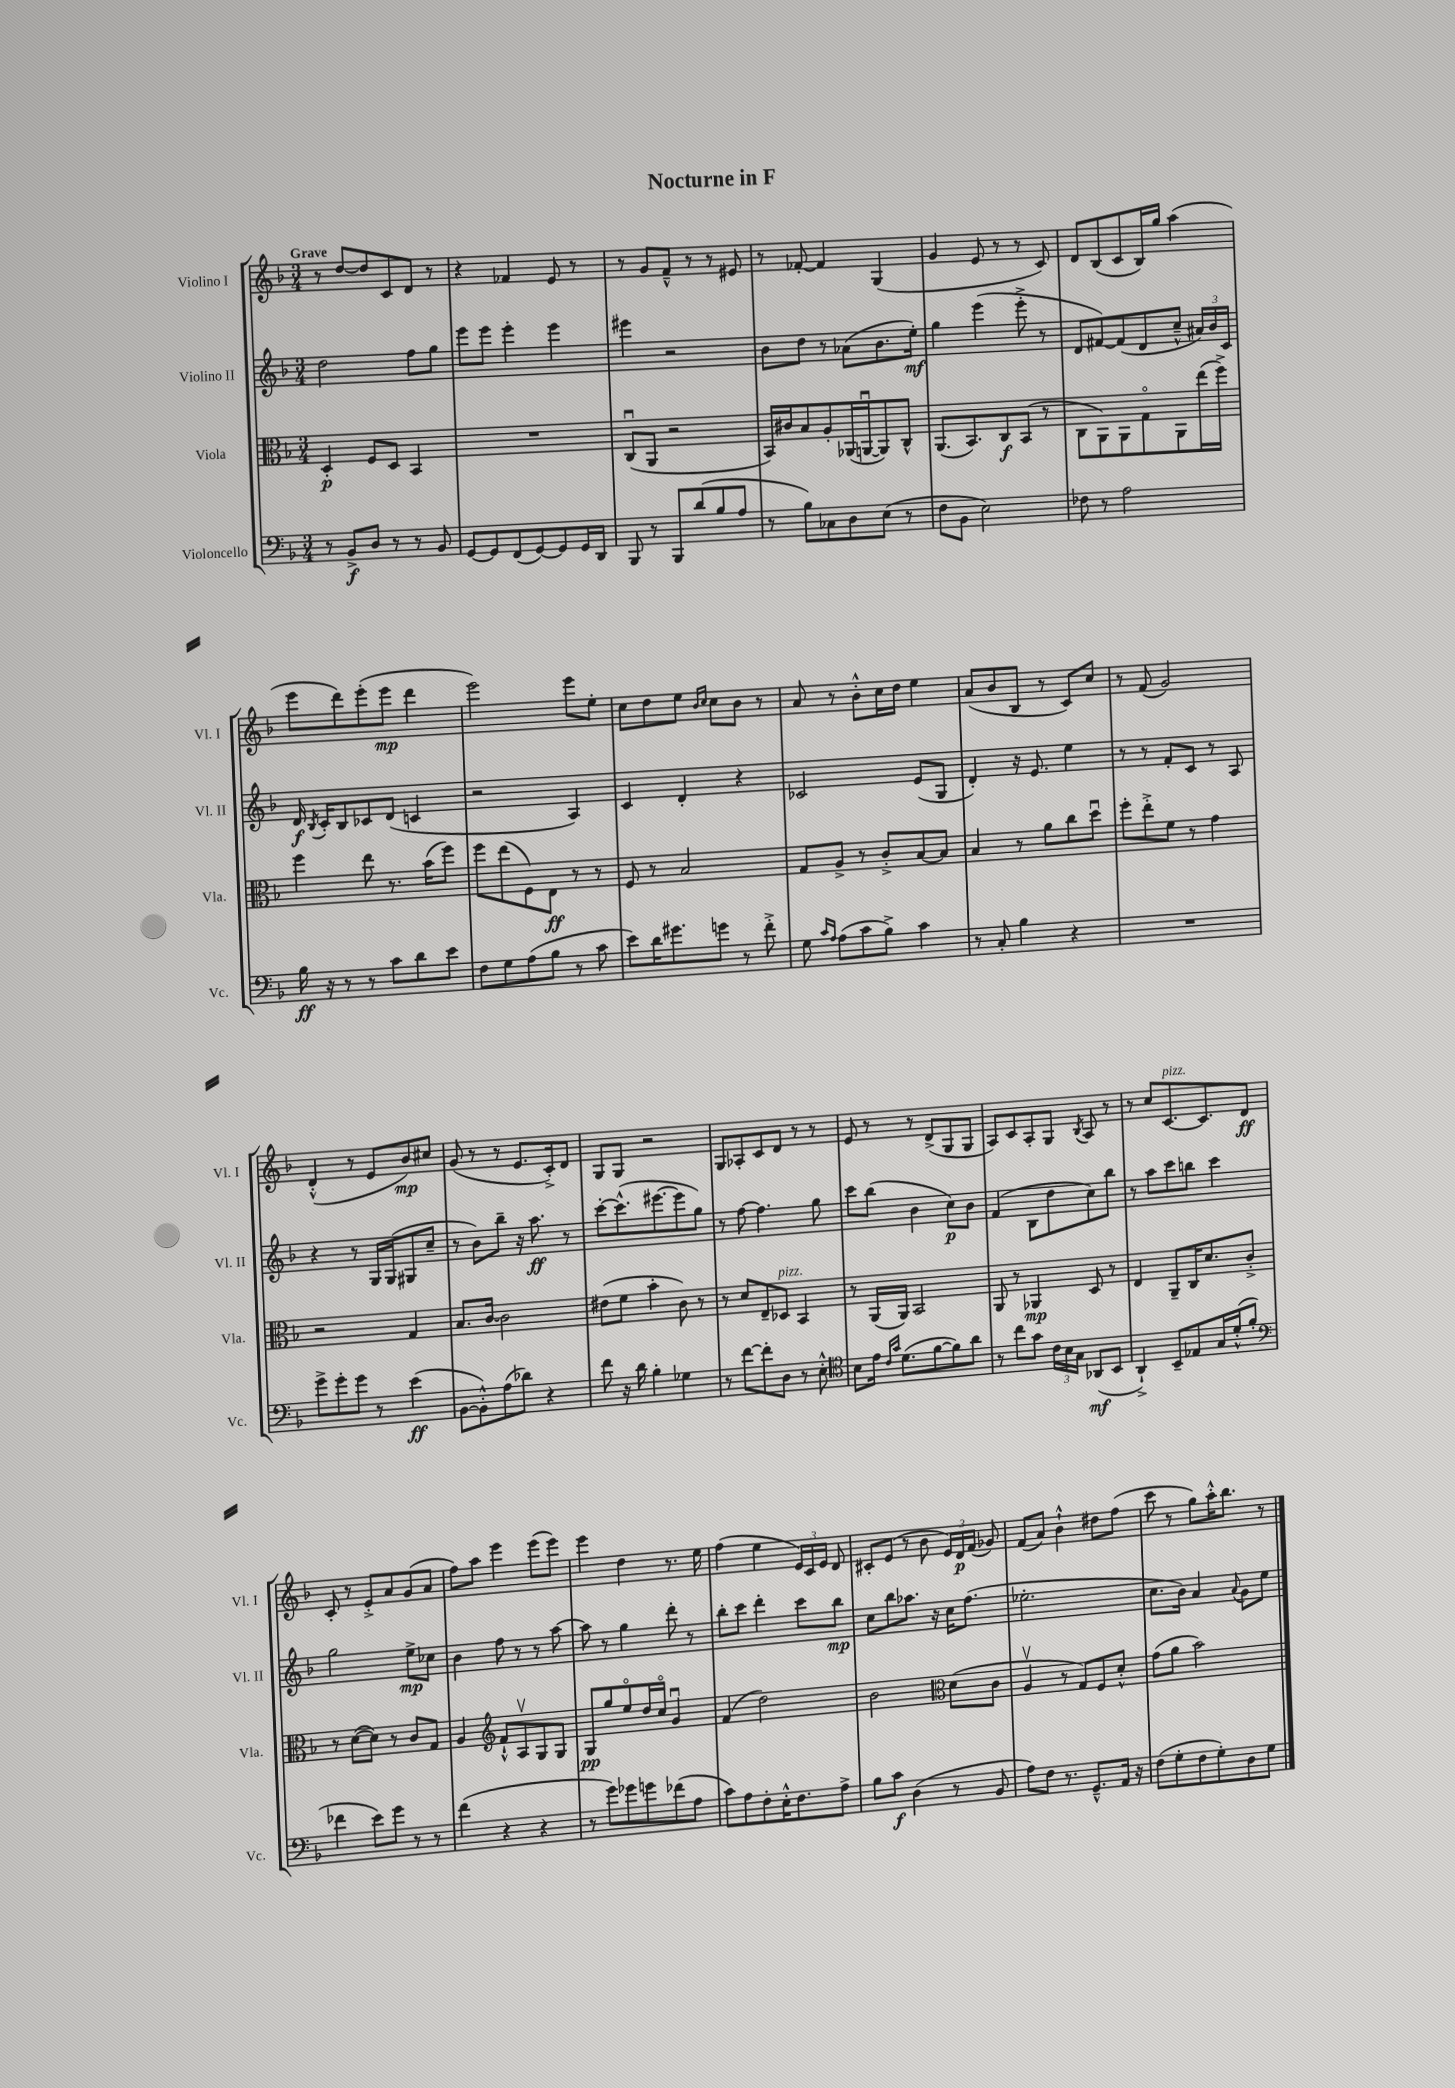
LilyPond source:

\header { title = "Nocturne in F" }
<<
\new StaffGroup <<
\new Staff = "s0" \with { instrumentName = "Violino I" shortInstrumentName = "Vl. I" } {
    \clef treble \key f \major \numericTimeSignature \time 3/4 \tempo "Grave"
    \autoBeamOff r8 d''8[~ d''8 c'8 d'8] r8 |
    r4 fes'4 e'8 r8 |
    r8 g'8[ f'8]---^ r8 r8 eis'8 |
    r8 fes'8~-. fes'4 g4( |
    g'4 e'8 r8 r8 c'8) |
    d'8[ bes8( c'8 bes16) g''16] a''4( |
    e'''8[ d'''8) e'''8-.( e'''8]\mp d'''4 |
    e'''2) e'''8[ e''8]-. |
    c''8[ d''8 e''8] \grace { bes'16[ c''16] } c''8[ bes'8] r8 |
    a'8 r8 bes'8[-.-^ c''16 d''16] e''4 |
    a'8[( bes'8 bes8] r8 c'8[) c''8] |
    r8 f'8( g'2) |
    d'4-.-^( r8 e'8[ bes'8\mp) cis''8] |
    g'8( r8 r8 e'8.[ c'16-.->) d'8] |
    g8[ g8] r2 |
    g8[ aes8-. c'8 d'8] r8 r8 |
    e'8 r8 r8 d'8[->( g8 g8] |
    a8[) c'8 a8-. g8] \acciaccatura { bes8 } a8 r8 |
    r8 c''8[ c'8.~^\markup { \italic "pizz." } c'8. d'8]\ff |
    c'8-. r8 e'8[-.-> a'8 g'8( a'8] |
    f''8[) a''8] e'''4 e'''8[( e'''8]) |
    e'''4 d''4 r8. e''16 |
    f''4( e''4 \tuplet 3/2 { e'16[) c'16 e'16] } d'8 |
    cis'8[-. e'8]( r8 bes'8 \tuplet 3/2 { e'16[) d'16\p f'16]( } ges'8) |
    f'8[( a'8]) bes'4-!-^ dis''8[ f''8]( |
    c'''8 r8 g''8[) a''16-.-^ bes''8.] r8 \bar "|." |
}
\new Staff = "s1" \with { instrumentName = "Violino II" shortInstrumentName = "Vl. II" } {
    \clef treble \key f \major \numericTimeSignature \time 3/4
    \autoBeamOff d''2 f''8[ g''8] |
    e'''8[ e'''8] e'''4-. e'''4 |
    eis'''4 r2 |
    bes'8[ d''8] r8 aes'8[( bes'8. e''16]-.\mf) |
    g''4 e'''4( e'''8-.-> r8 |
    d'8[ fis'8~) fis'8( d'8 c''8]---^ \tuplet 3/2 { ais'16[) bes'16 c'16] } |
    d'16\f \acciaccatura { bes8 } c'16[-. bes8 ces'8 d'8]( c'4 |
    r2 a4) |
    c'4 d'4-. r4 |
    ces'2 e'8[( g8] |
    d'4-.) r16 e'8. e''4 |
    r8 r8 f'8[-. c'8] r8 a8 |
    r4 r8 g16[ g16( gis8 c''8]-- |
    r8 bes'8[) bes''8]-- r16 a''8.\ff r8 |
    c'''8[~-. c'''8.-^( eis'''8.~ eis'''8 g''8]) |
    r8 f''8~ f''4. g''8 |
    c'''8[ bes''8]( bes'4 c''8[\p) bes'8] |
    f'4( bes8[ d''8 c''8) bes''8] |
    r8 a''8[ c'''8 b''8] c'''4 |
    g''2 e''8[->\mp ces''8] |
    bes'4 f''8 r8 r8 a''8~ |
    a''8 r8 g''4 d'''8-. r8 |
    bes''8[-. c'''8] d'''4-. c'''8[ bes''8]\mp |
    c''8[ bes''8 aes''8.] r16 c''16[ f''8.]( |
    ees''2.-. |
    c''8.[ bes'16]) a'4 \appoggiatura { a'8 } g'8[ e''8] \bar "|." |
}
\new Staff = "s2" \with { instrumentName = "Viola" shortInstrumentName = "Vla." } {
    \clef alto \key f \major \numericTimeSignature \time 3/4
    \autoBeamOff d4-.\p f8[ d8] bes,4 |
    R2. |
    c8[\downbow( a,8] r2 |
    bes,16[) cis'16 bes8 a8-. aes,16( a,16~\downbow a,8) c8]-^ |
    a,8.[( bes,8.) c8\f bes,8]( r8 |
    c8[ a,8) a,8 g8\flageolet a,8 e''16( f''16]->) |
    f''4 e''8 r8. bes'16[( f''8]) |
    f''8[ e''8( f8) e8]\ff r8 r8 |
    f8 r8 bes2 |
    g8[ a8]-> r8 c'8[-.-> bes8~ bes8] |
    bes4 r8 a'8[ c''8 d''8]\downbow |
    f''8[-. e''8-.-> f'8] r8 g'4 |
    r2 g4 |
    bes8.[ c'16]~ c'2 |
    eis'8[( f'8] bes'4-. c'8) r8 |
    r8 d'8[ e8-- des8]^\markup { \italic "pizz." } bes,4 |
    r8 a,16[( a,16]) bes,2 |
    a,8 r8 aes,4\mp d8 r8 |
    e4 a,8[-- c16 d'8. c'8]-.-> |
    r8 d'8[~( d'8]) r8 c'8[ g8] |
    a4 \clef treble f'8[-!-^ a8\upbow g8 g8] |
    g8[\pp g''8 e''8\flageolet d''16 c''16]\flageolet g'4\downbow |
    f'4( d''2) |
    bes'2 \clef alto d'8[( c'8] |
    a4\upbow r8 g8[) f8 d'8]-.-^ |
    g'8[( a'8] bes'2) \bar "|." |
}
\new Staff = "s3" \with { instrumentName = "Violoncello" shortInstrumentName = "Vc." } {
    \clef bass \key f \major \numericTimeSignature \time 3/4
    \autoBeamOff r8 bes,8[->\f d8] r8 r8 bes,8 |
    g,8[~ g,8 f,8( g,8~) g,8 g,16 d,16] |
    bes,,8 r8 bes,,8[ d'8( bes8 a8] |
    r8 bes8[) ces8 d8 e8]( r8 |
    f8[ bes,8] e2) |
    fes8 r8 a2 |
    bes16\ff r16 r8 r8 c'8[ d'8 e'8] |
    f8[ g8 a8( bes8] r8 c'8 |
    e'8[) d'16 gis'8. g'8] r8 f'8-.-> |
    g8 \grace { c'16[ a16] } a8[( c'8 bes8]->) c'4 |
    r8 c8-. bes4 r4 |
    R2. |
    g'8[-> g'8-. g'8] r8 e'4\ff( |
    bes,8[~ bes,8-.-^) a8( des'8]) r4 |
    f'8 r16 d'16 bes4-. ges4 |
    r8 f'8[~ f'8-. d8] r8 e8-.-^ |
    \clef tenor bes8[ e'16] \grace { c'16[ g'16] } d'8.[( f'8~ f'8) a'8] |
    r8 c''8[ g'8] \tuplet 3/2 { c'16[ bes16 g16] } aes,8[\mf( bes,8] |
    a,4-!->) bes,8[-- ees8 g16 d'16-.-^( f'8]-. |
    \clef bass fes'4 e'8[) g'8] r8 r8 |
    f'4( r4 r4 |
    r8 g'8[) ges'8 g'8 fes'8( a8] |
    c'8[) a8 f8-. e16-.-^ f8. a8]-> |
    bes8[ c'8]\f d4( r8 bes,8 |
    a8[) f8] r8. g,8.[---^ a,16] r16 |
    f8[( g8-. f8 g8-.) d8 g8] \bar "|." |
}
>>
>>
\layout { \context { \Score \remove "Bar_number_engraver" } }
